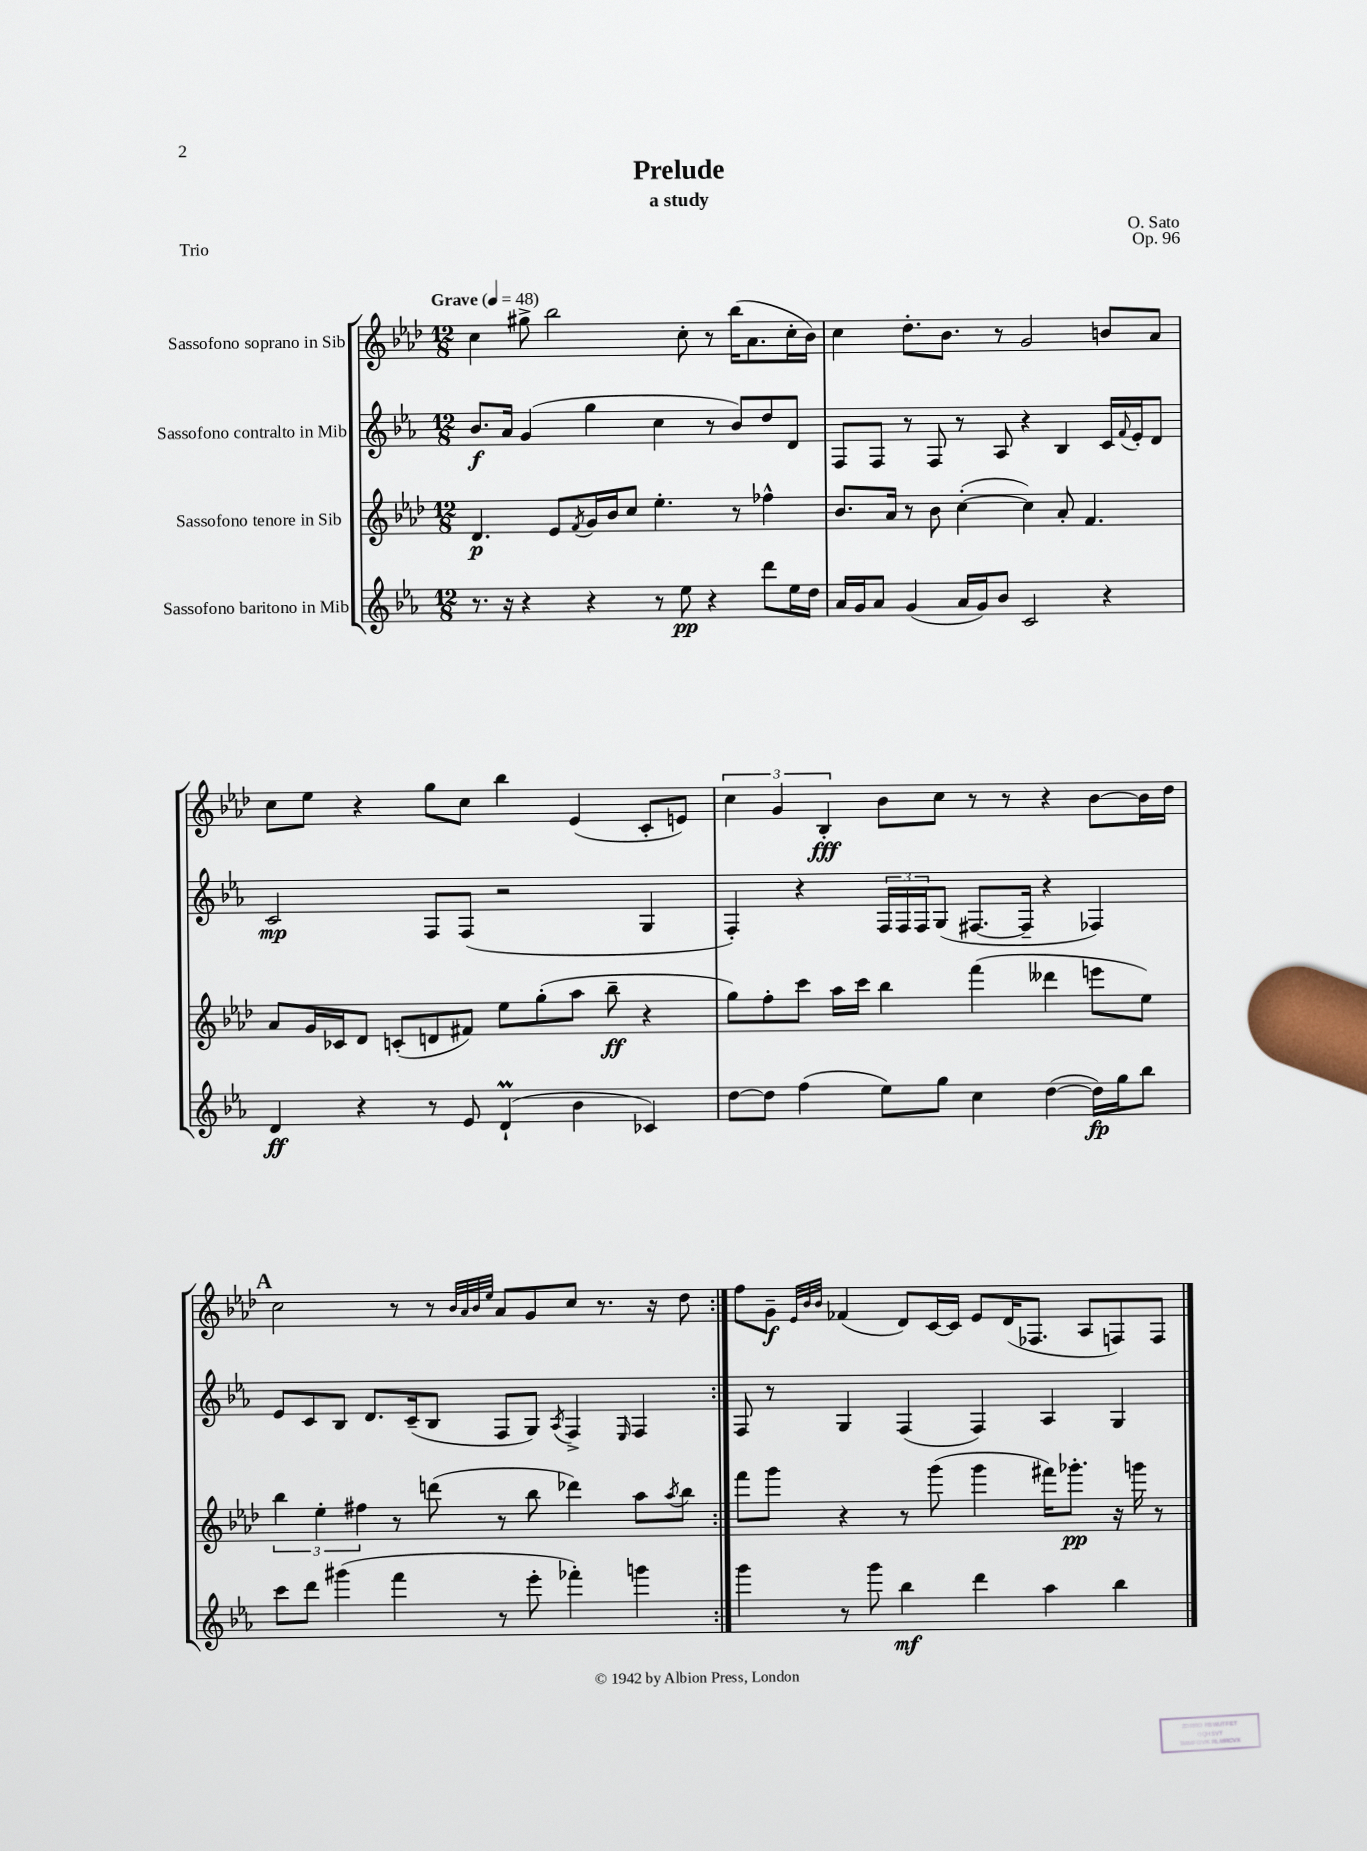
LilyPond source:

\header { title = "Prelude" composer = "O. Sato" subtitle = "a study" opus = "Op. 96" piece = "Trio" }
<<
\new StaffGroup <<
\new Staff = "s0" \with { instrumentName = "Sassofono soprano in Sib" } {
    \clef treble \key aes \major \numericTimeSignature \time 12/8 \tempo "Grave" 4 = 48
    \repeat volta 2 { c''4 gis''8-> bes''2 c''8-. r8 bes''16( aes'8. c''16-. bes'16) |
    c''4 des''8.-. bes'8. r8 g'2 b'8 aes'8 |
    c''8 ees''8 r4 g''8 c''8 bes''4 ees'4( c'8-. e'8) |
    \tuplet 3/2 { c''4 g'4 bes4-.\fff } bes'8 c''8 r8 r8 r4 bes'8~ bes'16 des''16 |
    \mark \markup { \bold "A" } c''2 r8 r8 \grace { bes'32 aes'32 bes'32 ees''32 } aes'8 g'8 c''8 r8. r16 des''8 | }
    f''8 g'8--\f \grace { ees'32 bes'32 bes'32 } fes'4( des'8) c'16~ c'16 ees'8 des'16( fes8. aes8 f8) f8 \bar "|." |
}
\new Staff = "s1" \with { instrumentName = "Sassofono contralto in Mib" } {
    \clef treble \key ees \major \numericTimeSignature \time 12/8
    \repeat volta 2 { bes'8.\f aes'16 g'4( g''4 c''4 r8 bes'8) d''8 d'8 |
    f8 f8 r8 f8 r8 aes8 r4 bes4 c'16 \appoggiatura { f'8 } ees'16-. d'8 |
    c'2\mp f8 f8( r2 g4 |
    f4-.) r4 \tuplet 3/2 { f16 f16 f16 } g8( fis8.~ fis16-- r4 fes4) |
    \mark \markup { \bold "A" } ees'8 c'8 bes8 d'8. c'16--( bes8 f8 g8) \acciaccatura { aes8 } f4-> \grace { ees16 } f4 | }
    f8 r8 g4 f4( f4) aes4 g4 \bar "|." |
}
\new Staff = "s2" \with { instrumentName = "Sassofono tenore in Sib" } {
    \clef treble \key aes \major \numericTimeSignature \time 12/8
    \repeat volta 2 { des'4.\p ees'8 \acciaccatura { f'8 } g'16 bes'16 c''8 ees''4.-. r8 fes''4-^ |
    bes'8. aes'16 r8 bes'8 c''4~-.( c''4) aes'8-. f'4. |
    aes'8 g'16 ces'16 des'8 c'8-.( d'8 fis'8) ees''8 g''8-.( aes''8 bes''8--\ff r4 |
    g''8) f''8-. c'''8 aes''16 c'''16 bes''4 f'''4( deses'''4 e'''8 ees''8) |
    \mark \markup { \bold "A" } \tuplet 3/2 { bes''4 ees''4-. fis''4 } r8 d'''8( r8 bes''8 des'''4) aes''8 \acciaccatura { aes''8 } bes''8 | }
    f'''8 g'''8 r4 r8 g'''8( g'''4 fis'''16) ges'''8.-.\pp r16 g'''16 r8 \bar "|." |
}
\new Staff = "s3" \with { instrumentName = "Sassofono baritono in Mib" } {
    \clef treble \key ees \major \numericTimeSignature \time 12/8
    \repeat volta 2 { r8. r16 r4 r4 r8 ees''8\pp r4 d'''8 ees''16 d''16 |
    aes'16 g'16 aes'8 g'4( aes'16 g'16) bes'8 c'2 r4 |
    d'4\ff r4 r8 ees'8 d'4-!\prall( bes'4 ces'4) |
    d''8~ d''8 f''4( ees''8) g''8 c''4 d''4~( d''16\fp) g''16 bes''8 |
    \mark \markup { \bold "A" } c'''8 d'''8 gis'''4( f'''4 r8 ees'''8-. fes'''4-.) g'''4 | }
    g'''4 r8 g'''8 bes''4\mf d'''4 aes''4 bes''4 \bar "|." |
}
>>
>>
\layout { \context { \Score \remove "Bar_number_engraver" } }
